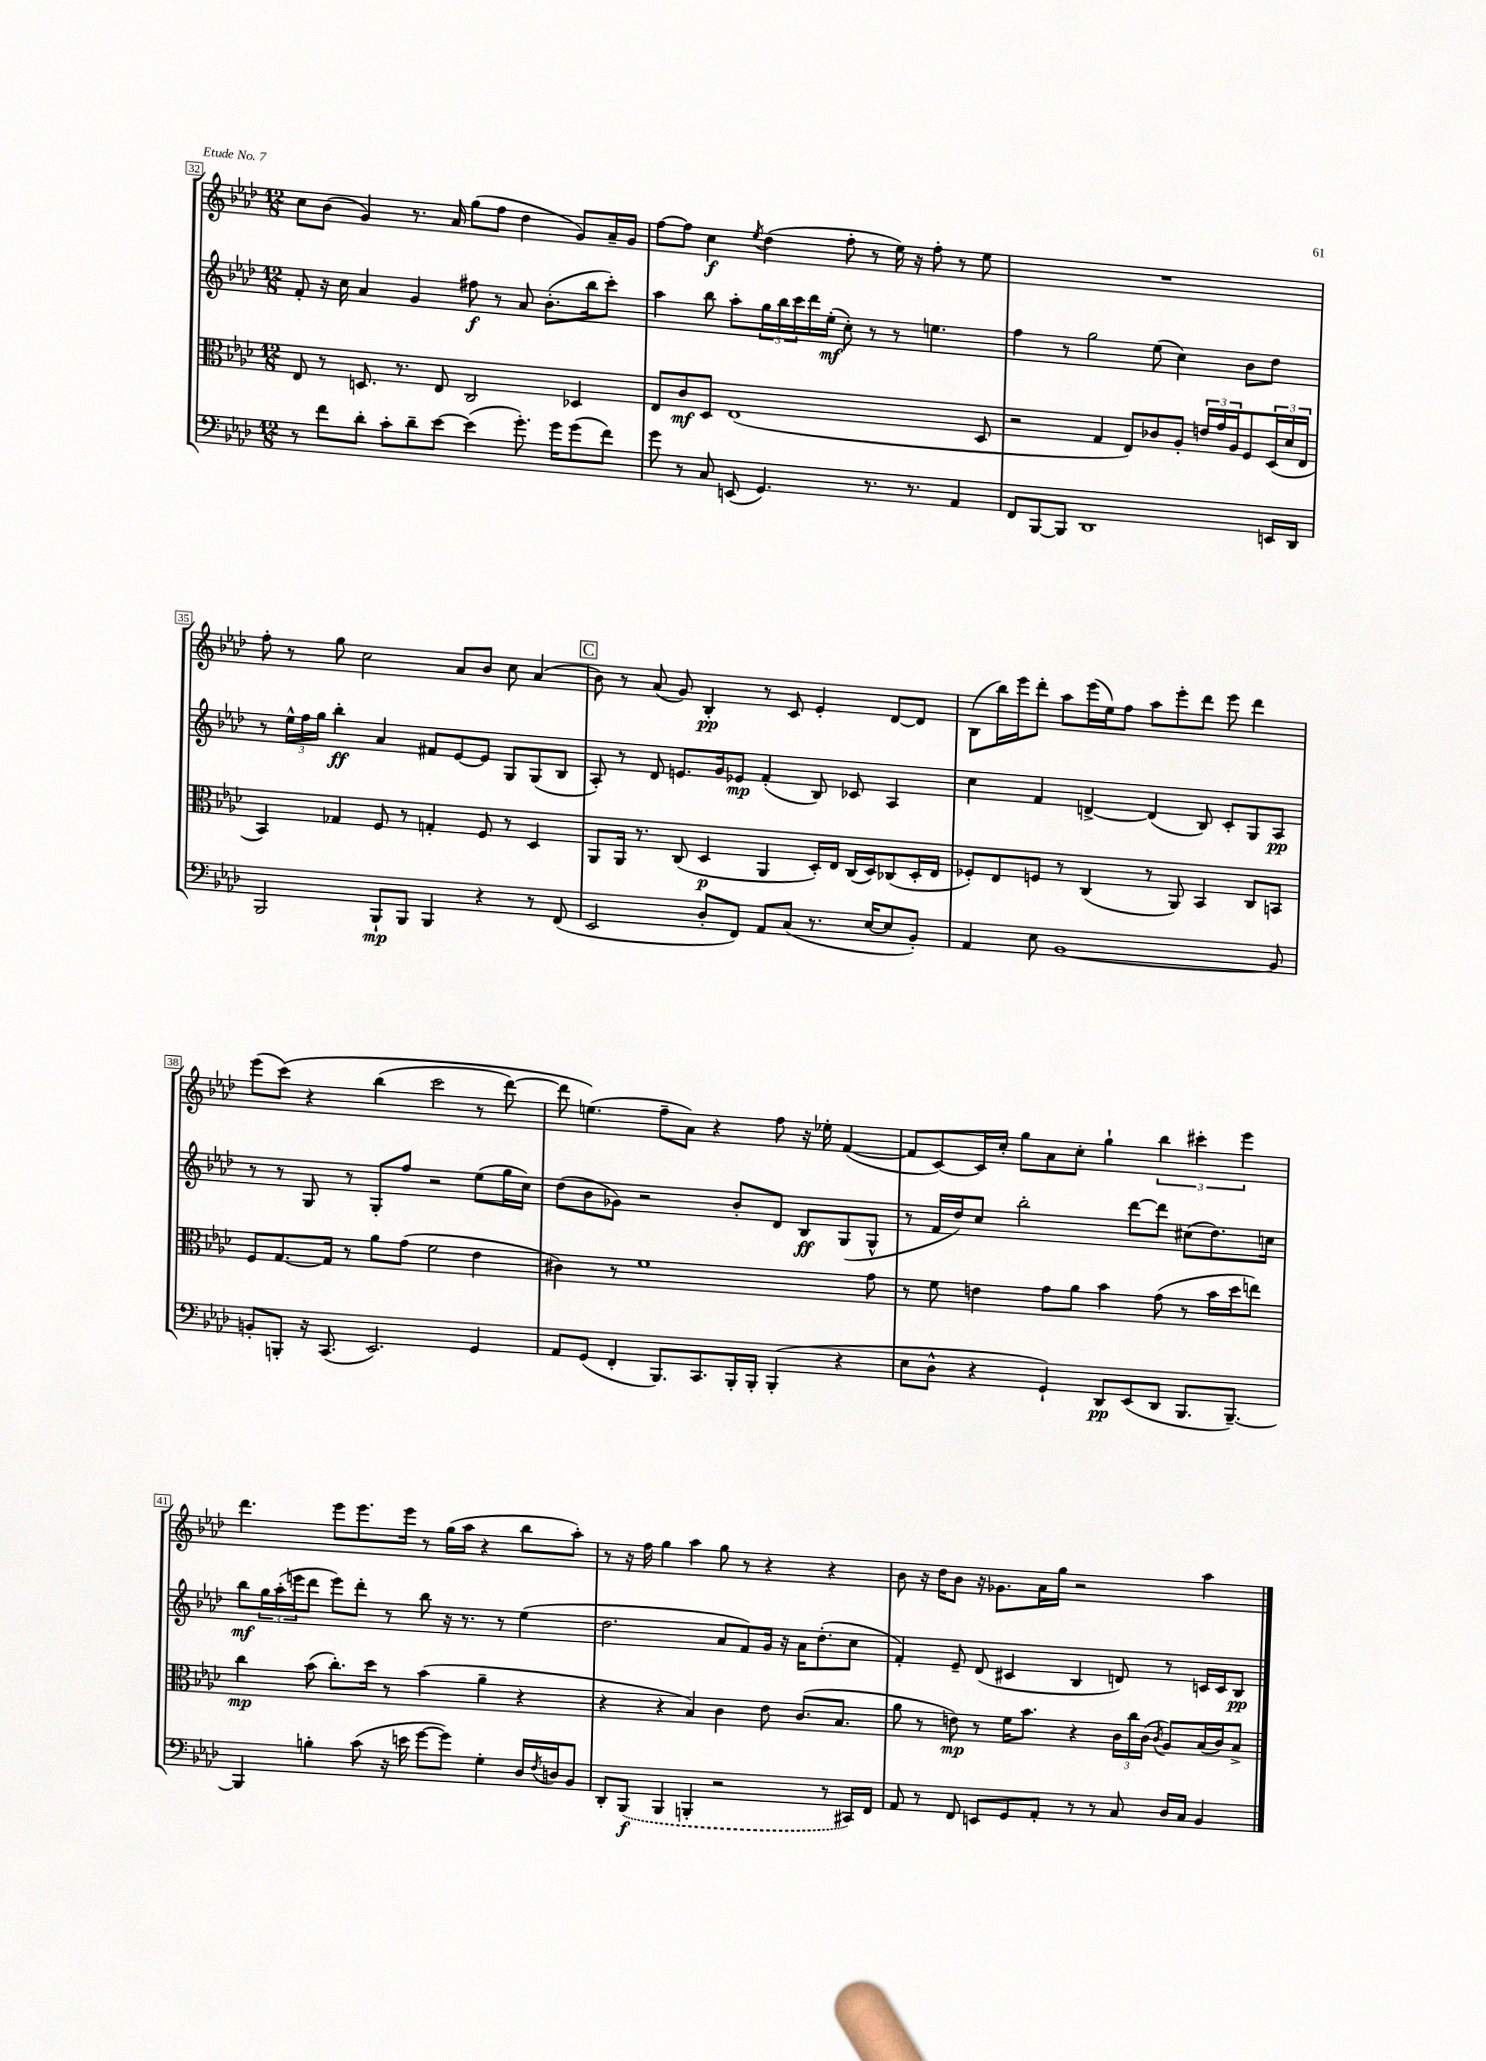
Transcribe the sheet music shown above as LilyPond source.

<<
\new StaffGroup <<
\new Staff = "s0" {
    \clef treble \key aes \major \numericTimeSignature \time 12/8
    c''8 bes'8( g'4) r8. aes'16 g''8( f''8 des''4 g'8) aes'16-- g'16 |
    f''8~ f''8 c''4\f \acciaccatura { ees''8 } des''4( f''8-. r8 ees''16) r16 f''8-. r8 ees''8 |
    R1. |
    f''8-. r8 g''8 c''2 aes'8 bes'8 c''8 aes'4( |
    \mark \markup { \box "C" } bes'8) r8 aes'8( g'8) bes4-.\pp r8 c'8 ees'4-. des'8~ des'8 |
    bes8( bes''16) ees'''16 des'''8-. aes''8 ees'''16( ees''16) f''8 aes''8 ees'''8-. des'''8 ees'''8 des'''4 |
    ees'''8( c'''8)\( r4 bes''4( c'''2 r8 des'''8~) |
    des'''8 e''4.(\) f''8-- aes'8) r4 f''8 r16 ees''16-. f'4~( |
    f'8 c'8~) c'16 c''16-. g''8 aes'8 c''8-. g''4-! \tuplet 3/2 { bes''4 cis'''4-. ees'''4 } |
    des'''4. ees'''8 ees'''8. ees'''16 r8 g''16( aes''16 r4 bes''8 aes''8-.) |
    r8 r16 f''16 g''4 aes''4 g''8 r8 r4 r4 |
    bes'8 r16 des''16 bes'8 r16 ges'8. aes'16 g''16 r2 aes''4 \bar "|." |
}
\new Staff = "s1" {
    \clef treble \key aes \major \numericTimeSignature \time 12/8
    f'8-. r16 c''16 aes'4 g'4 fis''8\f r8 aes'8 bes'8.-.( bes''16 c'''8-.) |
    aes''4 bes''8 aes''8-. \tuplet 3/2 { g''16 bes''16 c'''16 } des'''16 ees''16-.\mf( c''8-.) r8 r8 e''4. |
    f''4 r8 g''2 ees''8( c''4) bes'8 des''8 |
    r8 \tuplet 3/2 { ees''16-^ f''16 g''16 } bes''4-.\ff aes'4 fis'8 ees'8~ ees'8 g8 g8( bes8 |
    \mark \markup { \box "C" } aes8-.) r8 des'8 e'8. g'16 ees'8\mp f'4-.( bes8) ces'8 aes4 |
    c''4 f'4 d'4~-> d'4( bes8) c'8-. g8 aes8\pp |
    r8 r8 g8 r8 g8-. f''8 r2 ees''8( g''16 c''16) |
    des''8( bes'8 ges'8) r2 bes'8-. des'8 bes8\ff g8( g8-^ |
    r8 f'16 des''16) c''8 bes''2-. des'''8~ des'''8 cis''8( des''8.) c''16 |
    bes''8\mf \tuplet 3/2 { g''16 aes''16-.( e'''16 } des'''8 e'''8) des'''8-. r8 bes''8 r16 r8. r8 ees''4( |
    des''2. aes'8 f'8) g'16 r16 aes'16 des''8.-.( c''8 |
    f'4-.) ees'8-- des'8( cis'4 bes4 d'8) r8 c'16 c'16 bes8\pp \bar "|." |
}
\new Staff = "s2" {
    \clef alto \key aes \major \numericTimeSignature \time 12/8
    ees8 r8 d8. r8. ees8 c2 des4 |
    ees8 c'8\mf des8 ees1( des8 |
    r2 g4 ees8) ces'8 aes8-. \tuplet 3/2 { e'16 g'16 aes16 } f8 \tuplet 3/2 { des16( des'16 ees16 } |
    bes,4) ges4 f8 r8 g4-. f8 r8 des4 |
    \mark \markup { \box "C" } aes,8 aes,16 r8. c8( des4\p aes,4 des16-.) ees16 c16( des16) ces8( des16-. ees16 |
    fes8-.) ees8 f8 r8 c4( r8 aes,8) bes,4 c8 b,8 |
    f8 g8.~ g16 r8 aes'8 g'8( f'2 ees'4 |
    cis'4) r8 f'1 g'8 |
    r8 f'8 e'4 g'8 aes'8 bes'4 g'8( r8 bes'16 des''16 e''8) |
    c''4\mp bes'8( c''8.-.) des''16 r8 bes'4( aes'4-- r4 |
    r4 r4 bes4) c'4 ees'8 c'8.( bes8. |
    aes'8 r8 e'8\mp) r8 f'16 bes'8. r4 \tuplet 3/2 { c'16 c''16 c'16( } \acciaccatura { c'8 } aes8) bes16( c'16) bes8-> \bar "|." |
}
\new Staff = "s3" {
    \clef bass \key aes \major \numericTimeSignature \time 12/8
    r8 f'8 des'8-. c'8-. des'8-- ees'8~ ees'4( g'8.-.) g'16 g'8( f'8) |
    g'8 r8 c8 e,8( g,4.) r8. r8. aes,4 |
    f,8 bes,,8~ bes,,8 des,1 e,16 des,16 |
    bes,,2 bes,,8-!\mp bes,,8 bes,,4 r4 r8 f,8( |
    \mark \markup { \box "C" } ees,2 des8-. f,8) aes,8 c8( r8. ees16~ ees8 bes,8-.) |
    aes,4 ees8 bes,1~ bes,8 |
    b,8-. b,,8-. r16 c,8.( ees,2.) g,4 |
    aes,8 g,8( f,4-. bes,,8.) c,8. bes,,16-. bes,,16-. bes,,4-.( r4 |
    ees8 des8-^ r4 g,4-!) des,8\pp ees,8( des,8 bes,,8. bes,,8.~--) |
    bes,,4 b4-. c'8( r16 e'16 g'8~ g'8) g4-. des16 \acciaccatura { f8 } d16 bes,8 |
    des,8-. \once \slurDashed bes,,8\f( bes,,4 b,,4-. r2 r8 cis,16) f,16 |
    aes,8 r8 f,8 e,8 g,8 aes,8-. r8 r8 c8 des16 c16 bes,4 \bar "|." |
}
>>
>>
\layout { \context { \Score currentBarNumber = #32 \override BarNumber.stencil = #(make-stencil-boxer 0.1 0.3 ly:text-interface::print) } }
